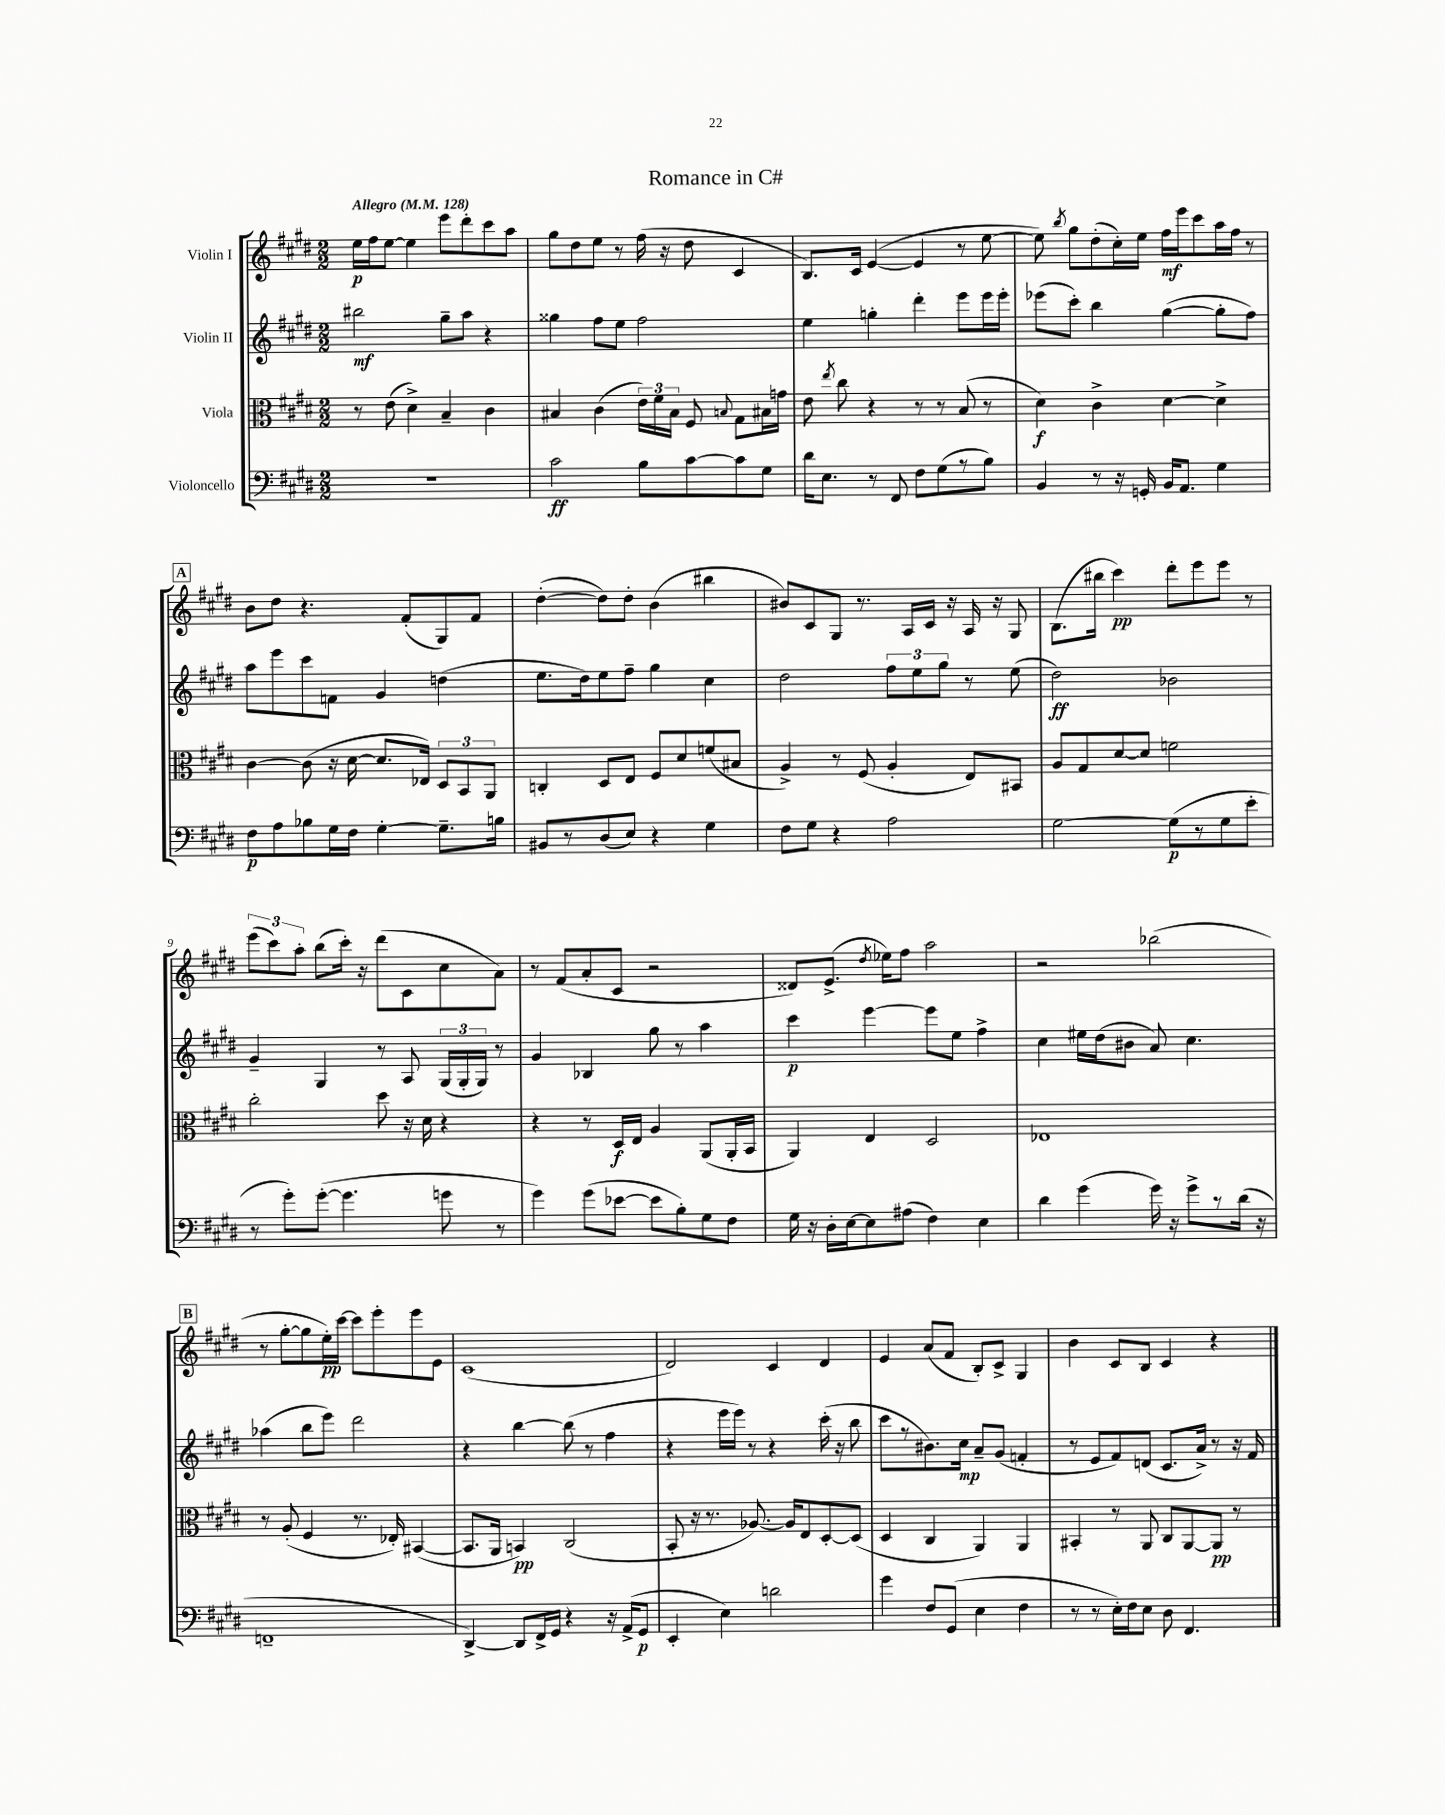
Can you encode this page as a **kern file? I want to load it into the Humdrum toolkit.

**kern	**kern	**kern	**kern
*staff4	*staff3	*staff2	*staff1
*clefF4	*clefC3	*clefG2	*clefG2
*k[f#c#g#d#]	*k[f#c#g#d#]	*k[f#c#g#d#]	*k[f#c#g#d#]
*M2/2	*M2/2	*M2/2	*M2/2
*MM128	*MM128	*MM128	*MM128
1r	8r	2bb#	16ee
.	.	.	16ff#
.	(8e	.	[8ee
.	4d#^)	.	4ee]
.	4B~	8gg#~	8eee
.	.	8aa	8ddd#'
.	4c#	4r	8ccc#
.	.	.	8aa
=	=	=	=
2c#	4B#	4gg##	8gg#
.	.	.	8dd#
.	(4c#	8ff#	8ee
.	.	8ee	8r
8B	24e)	2ff#	(16ff#
.	24f#	.	.
.	.	.	16r
.	24B#	.	.
[8c#	8F#	.	8dd#
.	8qqB	.	.
8c#]	8G#	.	4c#
8G#	16B#	.	.
.	16g	.	.
=	=	=	=
16d#	8e	4ee	8.B)
8.E	.	.	.
.	8qee	.	.
.	8cc#	.	.
.	.	.	16c#
8r	4r	4gg'	([4e
8FF#	.	.	.
8F#	8r	4ddd#'	4e]
(8G#	8r	.	.
8r	(8B	8eee	8r
8B)	8r	16eee	[8ee
.	.	16eee'	.
=	=	=	=
4BB	4d#)	(8eee-	8ee])
.	.	.	8qbb
.	.	8ccc#')	8gg#
8r	4c#^	4bb	(8dd#'
16r	.	.	16cc#')
16GG'	.	.	16ee
16BB	[4d#	([4gg#	16ff#
8.AA	.	.	16eee
.	.	.	8ccc#
4G#	4d#^]	8gg#']	16aa
.	.	.	16ff#
.	.	8ff#)	8r
=	=	=	=
8F#	[4c#	8aa	8b
8A	.	8eee	8dd#
8B-	(8c#]	8ccc#	4.r
16G#	16r	8f	.
16F#	[16d#	.	.
[4G#'	8.d#]	4g#	.
.	.	.	(8f#'
.	16E-)	.	.
8.G#~]	12D#	(4dd	8G#)
.	12BB	.	.
.	.	.	8f#
.	12AA	.	.
16B	.	.	.
=	=	=	=
8BB#	4C'	8.ee	([4dd#'
8r	.	.	.
.	.	16dd#)	.
(8D#	8D#	8ee	8dd#])
8E)	8E	8ff#~	8dd#'
4r	8F#	4gg#	(4b
.	8d#	.	.
4G#	(8f	4cc#	4bb#
.	8B#	.	.
=	=	=	=
8F#	4A^)	2dd#	8b#)
8G#	.	.	8c#
4r	8r	.	8G#
.	(8F#	.	8.r
2A	4A'	12ff#	.
.	.	.	16A
.	.	12ee	.
.	.	.	16c#
.	.	12gg#	.
.	.	.	16r
.	8E)	8r	16A
.	.	.	16r
.	8BB#	(8ee	8G#
=	=	=	=
[2G#	8A	2dd#)	(8.B
.	8G#	.	.
.	.	.	16bb#
.	[8d#	.	4ccc#)
.	8d#]	.	.
(8G#]	2f	2b-	8ddd#'
8r	.	.	8eee
8G#	.	.	8eee
8e'	.	.	8r
=	=	=	=
8r	2cc#'	4g#~	(12eee
.	.	.	12ccc#)
8g#')	.	.	.
.	.	.	12aa'
([8g#'	.	4G#	(8bb
4.g#]	.	.	16ccc#')
.	.	.	16r
.	8dd#	8r	(8ddd#
.	16r	8A	8c#
.	16d#	.	.
8g	4r	(24G#	8cc#
.	.	24G#'	.
.	.	24G#)	.
8r	.	8r	8a)
=	=	=	=
4g#)	4r	4g#	8r
.	.	.	(8f#
(8g#	8r	4B-	8a'
[8e-	16D#	.	8c#
.	16E	.	.
8e-]	4A	8gg#	2r
8B')	.	8r	.
8G#	(8AA	4aa	.
8F#	16AA'	.	.
.	16BB	.	.
=	=	=	=
16G#	4AA)	4ccc#	8d##)
16r	.	.	.
16D#'	.	.	(8.e^
[16E	.	.	.
8E]	4E	[4eee	.
.	.	.	8qdd#
.	.	.	16ee-)
(8A#	.	.	8ff#
4F#)	2D#	8eee]	2aa
.	.	8ee	.
4E	.	4ff#^	.
=	=	=	=
4d#	1E-	4cc#	2r
(4g#	.	16ee#	.
.	.	(16dd#	.
.	.	8b#	.
16g#)	.	8a)	(2bb-
16r	.	.	.
8g#^	.	4.cc#	.
8r	.	.	.
(16d#	.	.	.
16r	.	.	.
=	=	=	=
1FF~	8r	(4aa-	8r
.	(8A'	.	[8gg#'
.	4F#	8bb	8gg#]
.	.	8eee)	16ee')
.	.	.	[16ccc#
.	8.r	2ddd#	8ccc#]
.	.	.	8eee'
.	16E-')	.	.
.	([4BB#	.	8eee
.	.	.	8e
=	=	=	=
[4DD#^)	8.BB#]	4r	(1c#
.	16AA	.	.
8DD#]	4BB)	[4bb	.
16FF#^	.	.	.
16GG#	.	.	.
4r	(2C#	(8bb]	.
.	.	8r	.
16r	.	4ff#	.
(16AA^	.	.	.
8GG#	.	.	.
=	=	=	=
4EE'	8BB'	4r	2d#)
.	16r	.	.
.	8.r	.	.
4E)	.	16eee	.
.	.	16eee)	.
.	[8.A-)	8r	.
2d	.	4r	4c#
.	16A-]	.	.
.	8E	.	.
.	[8D#'	(16ccc#'	4d#
.	.	16r	.
.	(8D#]	8bb	.
=	=	=	=
4g#	4D#	8ccc#	4e
.	.	8r	.
8F#	4C#	8.b#)	(8a
(8GG#	.	.	8f#
.	.	16cc#	.
4E	4AA)	8a~	8B')
.	.	(8g#	8c#^
4F#	4AA	4f'	4G#
=	=	=	=
8r	4BB#'	8r	4b
8r	.	8e	.
16E')	8r	8f#)	8c#
16F#	.	.	.
8E	8AA	(8d	8B
8D#	8C#	8.c#	4c#
4.FF#	[8AA	.	.
.	.	16a^)	.
.	8AA]	8r	4r
.	8r	16r	.
.	.	16f#	.
==	==	==	==
*-	*-	*-	*-
